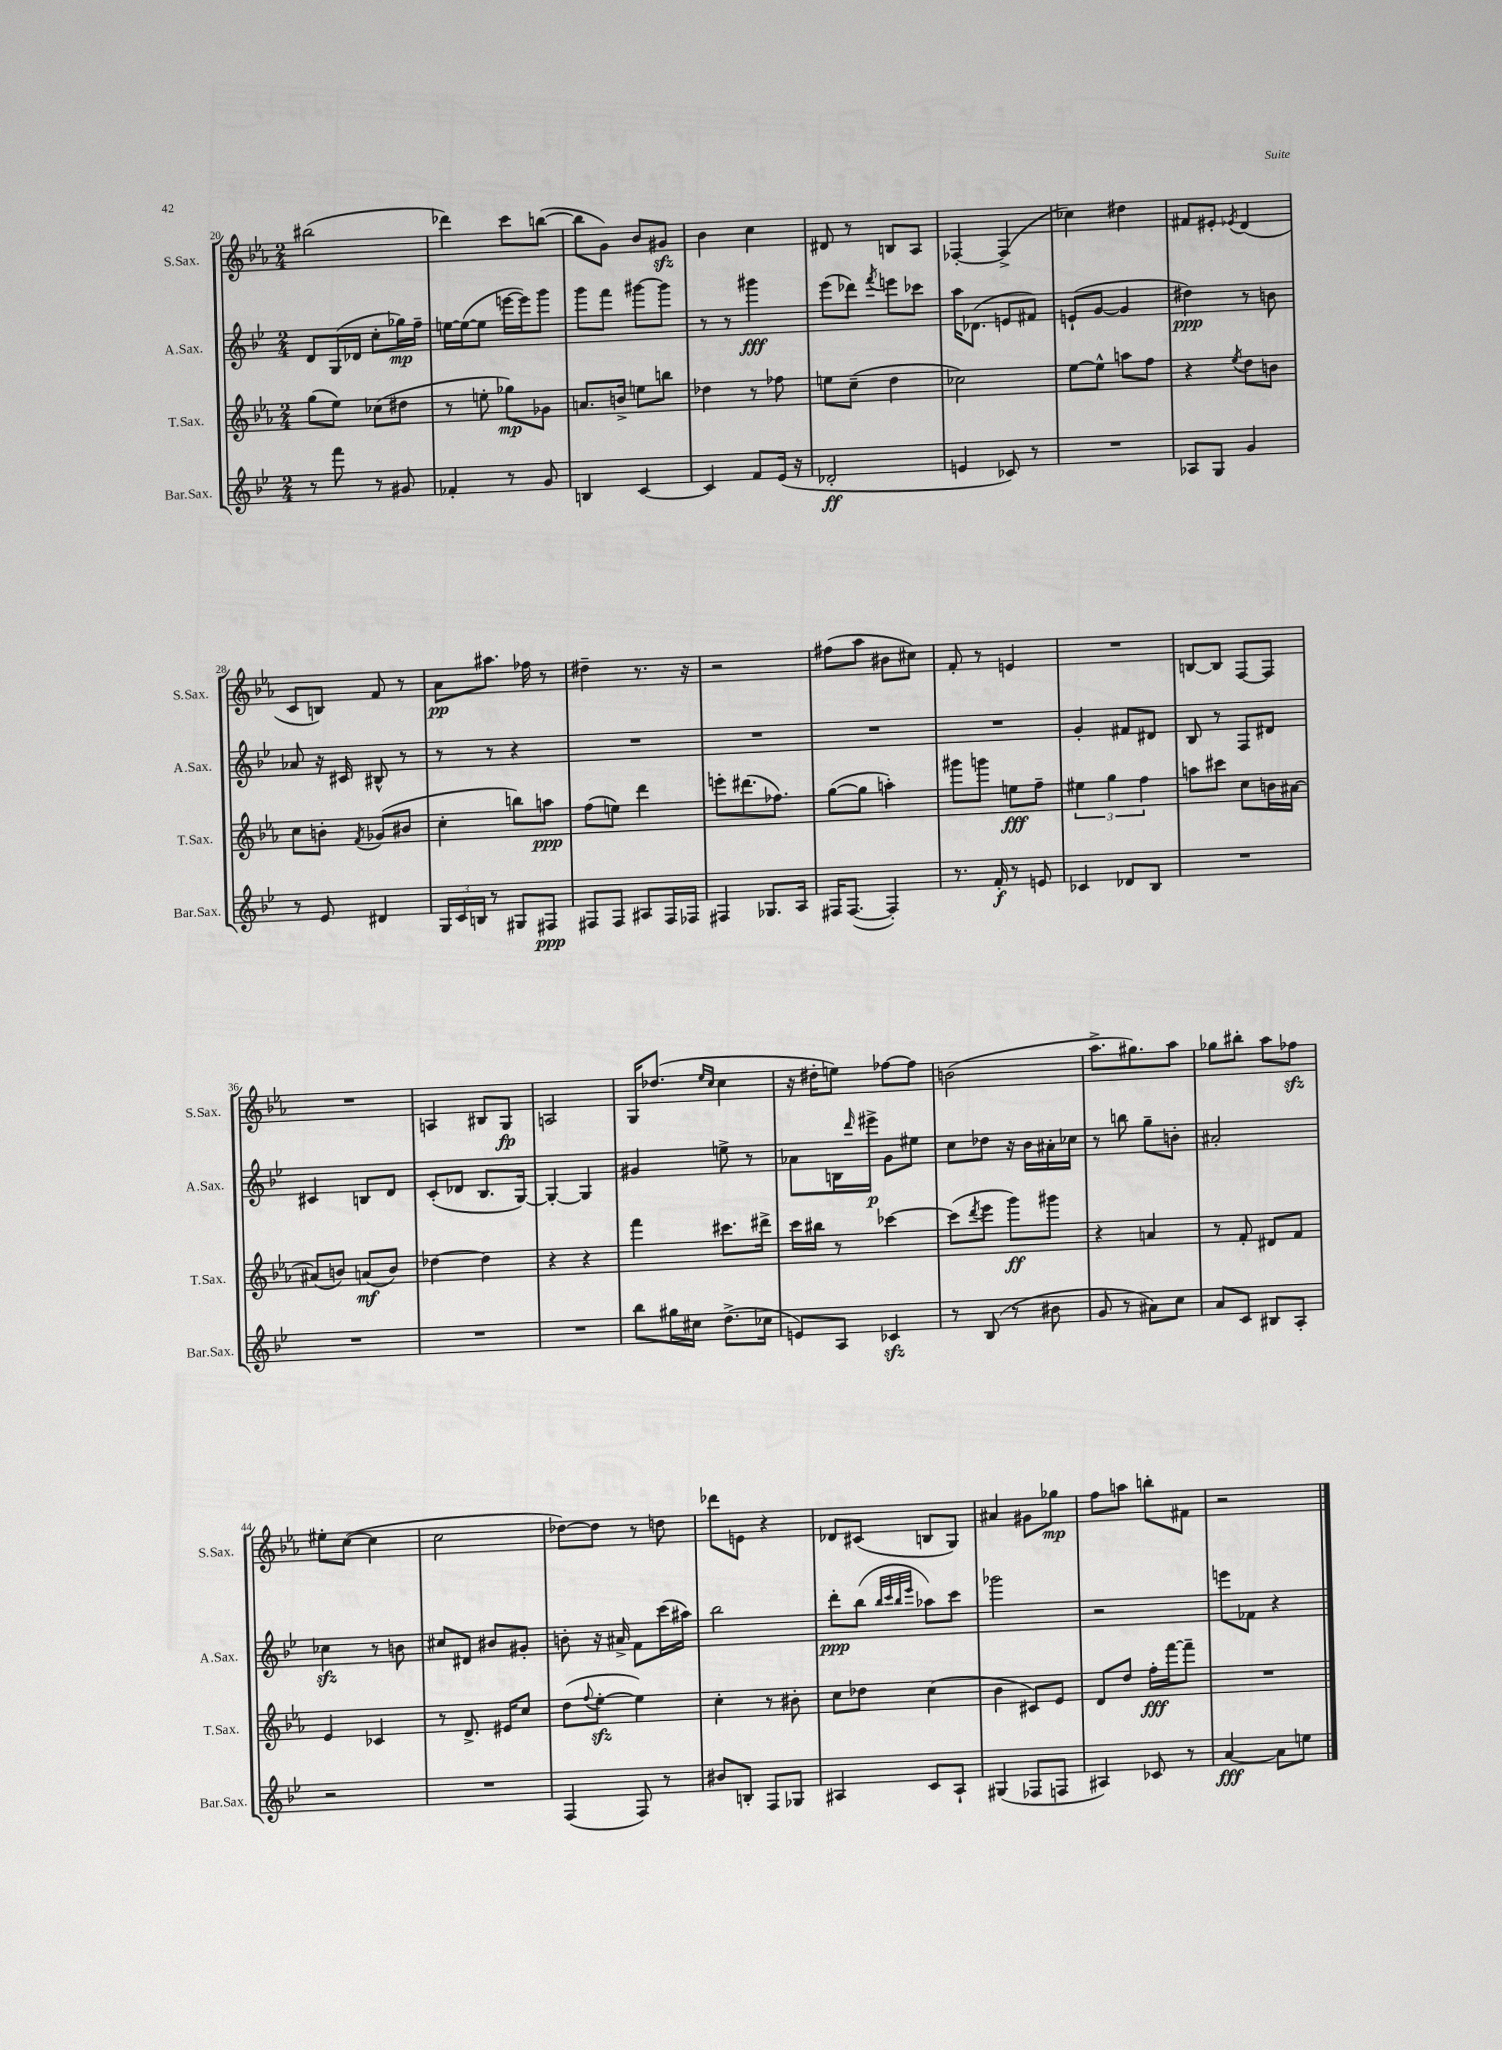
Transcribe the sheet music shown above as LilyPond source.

<<
\new StaffGroup <<
\new Staff = "s0" \with { instrumentName = "S.Sax." shortInstrumentName = "S.Sax." } {
    \clef treble \key ees \major \numericTimeSignature \time 2/4
    bis''2( |
    des'''4) c'''8 b''8~( |
    b''8 g'8) bes'8 gis'8\sfz |
    bes'4 c''4 |
    dis'8 r8 b8 aes8 |
    fes4~-. fes4->( |
    ces''4) dis''4 |
    fis'8 eis'8-. \acciaccatura { ees'8 } d'4( |
    c'8 b8) f'8 r8 |
    aes'8\pp ais''8. fes''16 r8 |
    dis''4-- r8. r16 |
    r2 |
    fis''8( aes''8 bis'8 cis''8) |
    f'8-. r8 e'4 |
    R2 |
    b8~ b8 f8~ f8 |
    R2 |
    a4 bis8 g8\fp |
    a2 |
    g16 des''8.( \grace { ees''16 c''16 } c''4 |
    r16 dis''16-. e''8) fes''8~ fes''8 |
    b'2( |
    aes''8.-> gis''8.) aes''8 |
    ges''8 bis''8-. aes''8 fes''8\sfz |
    eis''8-. c''8~( c''4 |
    c''2 |
    des''8~) des''8 r8 d''8 |
    des'''8 e'8 r4 |
    des'8 cis'8( b8 g8) |
    ais'4 gis'8 ges''8\mp |
    f''8 a''8 b''8-. fis'8 |
    r2 \bar "|." |
}
\new Staff = "s1" \with { instrumentName = "A.Sax." shortInstrumentName = "A.Sax." } {
    \clef treble \key bes \major \numericTimeSignature \time 2/4
    d'8 g16( des'16 c''8-. ges''16\mp) f''16-- |
    e''16~ e''16~( e''8 e'''16~ e'''16) g'''8 |
    g'''8 f'''8 gis'''8~ gis'''8 |
    r8 r8 gis'''4\fff |
    ees'''8( des'''8) \acciaccatura { f'''8 } e'''8 ces'''8 |
    a''16 des'8.( e'8 fis'8) |
    e'8-!( g'8~ g'4 |
    dis''4\ppp) r8 b'8 |
    aes'8 r16 cis'16 bis8-^ r8 |
    r8 r8 r4 |
    R2 |
    R2 |
    R2 |
    R2 |
    g'4-. fis'8 dis'8 |
    bes8 r8 f8 dis'8 |
    cis'4 b8 d'8 |
    c'8-.( des'8 bes8. g16~) |
    g4~-. g4 |
    gis'4 e''8-> r8 |
    aes'8 b16 \grace { d'''16 } eis'''16->\p g'8 eis''8 |
    c''8 des''8 r16 bes'16 ais'16-. ces''16 |
    r8 b''8 g''8-- b'8-. |
    ais'2-. |
    ces''4\sfz r8 b'8 |
    cis''8 dis'8 bis'8 gis'8-. |
    b'8-. r16 ais'16-> f'8 c'''16( ais''16) |
    bes''2 |
    d'''8-.\ppp bes''8( \grace { bes''32 c'''32 bes''32 ees'''32 } aes''8) c'''8 |
    ges'''2 |
    r2 |
    e'''8 fes'8 r4 \bar "|." |
}
\new Staff = "s2" \with { instrumentName = "T.Sax." shortInstrumentName = "T.Sax." } {
    \clef treble \key ees \major \numericTimeSignature \time 2/4
    g''8( ees''8) ces''8( dis''8 |
    r8 e''8-. ges''8\mp) ges'8 |
    a'8. b'16-> e''8 b''8 |
    des''4 r8 fes''8 |
    e''8 c''8--( d''4 |
    ces''2) |
    ees''8~ ees''8-^ a''8 f''8 |
    r4 \acciaccatura { ees''8 } d''8 b'8 |
    c''8 b'8-. \acciaccatura { f'8 } ges'8( bis'8 |
    c''4-. b''8) a''8\ppp |
    f''8( e''8) d'''4 |
    e'''8-. dis'''8.( fes''8.) |
    g''8~( g''8 a''4-.) |
    gis'''8 g'''8 e''8\fff f''8-- |
    \tuplet 3/2 { eis''4 g''4 f''4 } |
    a''8 cis'''8 c''8 b'16 ais'16~ |
    ais'8( b'8) a'8\mf( b'8) |
    des''4~ des''4 |
    r4 r4 |
    f'''4 cis'''8. dis'''16-> |
    c'''16 bis''16 r8 ces'''4~ |
    ces'''8( \acciaccatura { d'''8 } ees'''8 g'''8\ff) gis'''8 |
    r4 a'4 |
    r8 f'8-. dis'8 f'8 |
    ees'4 ces'4 |
    r8 d'8.-> eis'16 c''8 |
    d''8( \appoggiatura { f''8 } ees''8~-.\sfz ees''4) |
    c''4-. r8 bis'8-. |
    c''8 des''8 c''4( |
    bes'4 cis'8) ees'8 |
    d'8 d''8 f''16-.\fff f'''16~ f'''8-- |
    R2 \bar "|." |
}
\new Staff = "s3" \with { instrumentName = "Bar.Sax." shortInstrumentName = "Bar.Sax." } {
    \clef treble \key bes \major \numericTimeSignature \time 2/4
    r8 f'''8 r8 gis'8 |
    fes'4-. r8 g'8 |
    b4 c'4~ |
    c'4 f'8 ees'16( r16 |
    des'2-.\ff |
    e'4 ces'8) r8 |
    R2 |
    aes8 g8 g'4 |
    r8 ees'8 dis'4 |
    \tuplet 3/2 { g16 c'16 b16 } r8 gis8 fis8\ppp |
    fis8 fis8 ais8 fis16 fes16 |
    fis4 ges8. a16 |
    fis16 fis8.~( fis4-.) |
    r8. f'16-.\f r8 e'8 |
    ces'4 des'8 bes8 |
    R2 |
    R2 |
    R2 |
    R2 |
    bes''8 gis''16 cis''16 d''8.->( ces''16 |
    e'8) a8 ces'4\sfz |
    r8 bes8( r8 bis'8 |
    g'8 r8 ais'8) c''8 |
    a'8 c'8 bis8 a8-. |
    r2 |
    R2 |
    f4( f8) r8 |
    bis'8 b8-. f8 ges8 |
    ais4 c'8 ais8-! |
    gis4( fes8 f8 |
    ais4) ces'8 r8 |
    a'4~\fff a'8 e''8 \bar "|." |
}
>>
>>
\layout { \context { \Score currentBarNumber = #20 } }
